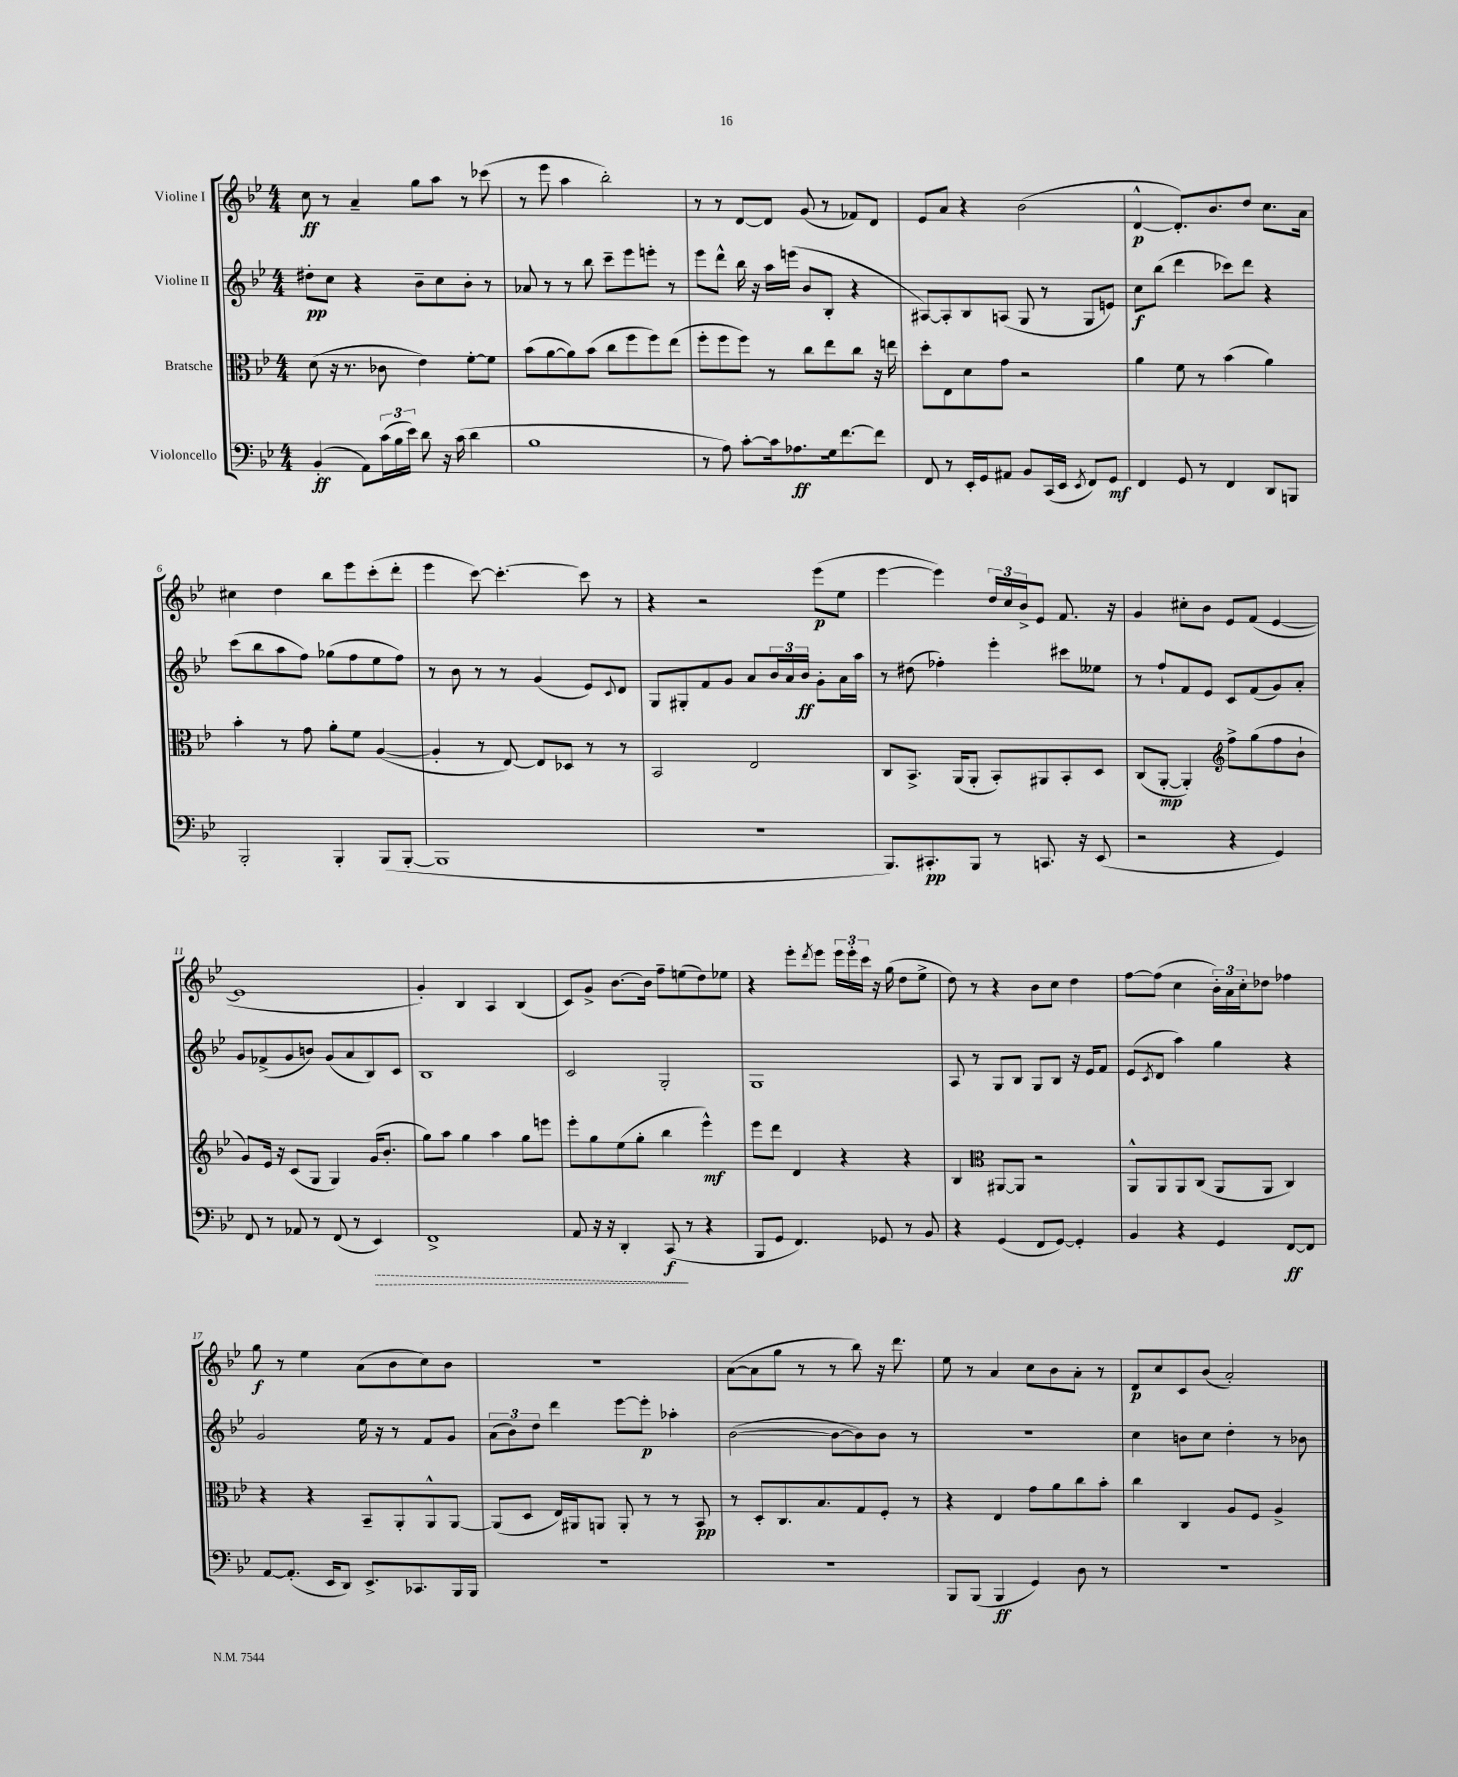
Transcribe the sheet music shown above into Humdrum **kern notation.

**kern	**dynam	**kern	**dynam	**kern	**dynam	**kern	**dynam
*part4	*part4	*part3	*part3	*part2	*part2	*part1	*part1
*staff4	*staff4	*staff3	*staff3	*staff2	*staff2	*staff1	*staff1
*I"Violoncello	*	*I"Bratsche	*	*I"Violine II	*	*I"Violine I	*
*clefF4	*	*clefC3	*	*clefG2	*	*clefG2	*
*k[b-e-]	*	*k[b-e-]	*	*k[b-e-]	*	*k[b-e-]	*
*M4/4	*	*M4/4	*	*M4/4	*	*M4/4	*
=1	=1	=1	=1	=1	=1	=1	=1
(4BB-'/	ff	(8d\	.	8dd#X'\L	pp	8cc\	ff
.	.	16r	.	8cc\J	.	8r	.
.	.	8.r	.	.	.	.	.
8AA\L)	.	.	.	4r	.	4a~/	.
(24c\L	.	8c-X\	.	.	.	.	.
24B-\	.	.	.	.	.	.	.
24e-\JJ)	.	.	.	.	.	.	.
8d\	.	4e-\)	.	8b-~\L	.	8gg\L	.
16r	.	.	.	8cc\	.	8aa\J	.
(16c\	.	.	.	.	.	.	.
4d\	.	[8f'\L	.	8b-'\J	.	8r	.
.	.	8f\J]	.	8r	.	(8ccc-X\	.
=2	=2	=2	=2	=2	=2	=2	=2
1B-	.	(8b-\L	.	8a-X/	.	8r	.
.	.	[8a\	.	8r	.	8eee-\	.
.	.	8a\])	.	8r	.	4aa\	.
.	.	(8b-\J	.	8bb-\	.	.	.
.	.	8cc\L	.	8ccc~\L	.	2bb-'\)	.
.	.	8ff\	.	8eee-\	.	.	.
.	.	8ff\)	.	8eeen'\J	.	.	.
.	.	(8ee-\J	.	8r	.	.	.
=3	=3	=3	=3	=3	=3	=3	=3
8r	.	8ff'\L	.	8eee-\L	.	8r	.
8A\)	.	8ff\	.	8ddd^^\J	.	8r	.
[8c'\L	.	8ff\J)	.	16bb-\	.	[8d/L	.
.	.	.	.	16r	.	.	.
16c\k]	.	8r	.	16aa\LL	.	8d/J]	.
8.A-X\	ff	.	.	(16eeen\JJ	.	.	.
.	.	8cc\L	.	8b-/L	.	(8g/	.
16G\k	.	8ee-\	.	8B-'/J	.	8r	.
[8.f\	.	.	.	.	.	.	.
.	.	8cc\J	.	4r	.	8f-X/L)	.
8f\J]	.	16r	.	.	.	8d/J	.
.	.	16een\	.	.	.	.	.
=4	=4	=4	=4	=4	=4	=4	=4
8FF/	.	8dd'\L	.	[8A#X/L)	.	8e-/L	.
8r	.	8E-\	.	8A#'/]	.	8a/J	.
16EE-'/LL	.	8d\	.	8B-/	.	4r	.
16GG/J	.	.	.	.	.	.	.
8AA#X/J	.	8g\J	.	(8An/J	.	.	.
8BB-/L	.	2r	.	8G/	.	(2b-\	.
(16CC/L	.	.	.	8r	.	.	.
16EE-/JJ	.	.	.	.	.	.	.
8qEE-/	.	.	.	.	.	.	.
8FF/L)	.	.	.	8G/L	.	.	.
8GG/J	mf	.	.	8en/J)	.	.	.
=5	=5	=5	=5	=5	=5	=5	=5
4FF/	.	4a\	.	8cc\L	f	[4d^^/	p
.	.	.	.	(8bb-\J	.	.	.
8GG/	.	8f\	.	4ddd\	.	8.d'/L])	.
8r	.	8r	.	.	.	.	.
.	.	.	.	.	.	8.b-/	.
4FF/	.	(4b-\	.	8ccc-X\L)	.	.	.
.	.	.	.	8ddd\J	.	8dd/J	.
8DD/L	.	4a\)	.	4r	.	8.cc\L	.
8BBBn/J	.	.	.	.	.	.	.
.	.	.	.	.	.	16a\Jk	.
!!LO:LB:g=z
=6	=6	=6	=6	=6	=6	=6	=6
2BBB-'/	.	4b-'\	.	(8ccc\L	.	4cc#X\	.
.	.	.	.	8bb-\	.	.	.
.	.	8r	.	8aa\	.	4dd\	.
.	.	8g\	.	8ff\J)	.	.	.
4BBB-'/	.	8a'\L	.	(8gg-X\L	.	8bb-\L	.
.	.	8f\J	.	8ff\	.	8eee-\	.
(8BBB-/L	.	([4A/	.	8ee-\	.	(8ccc'\	.
[8BBB-'/J	.	.	.	8ff\J)	.	8ddd'\J	.
=7	=7	=7	=7	=7	=7	=7	=7
1BBB-]	.	4A'/]	.	8r	.	4eee-\	.
.	.	.	.	8b-\	.	.	.
.	.	8r	.	8r	.	[8ccc\)	.
.	.	[8E-/)	.	8r	.	4.ccc'\_	.
.	.	8E-/L]	.	(4g/	.	.	.
.	.	8D-X/J	.	.	.	.	.
.	.	8r	.	8e-/L)	.	8ccc\]	.
.	.	.	.	8qqc/	.	.	.
.	.	8r	.	8d/J	.	8r	.
=8	=8	=8	=8	=8	=8	=8	=8
1r	.	2BB-/	.	8G/L	.	4r	.
.	.	.	.	8G#X'/	.	.	.
.	.	.	.	8f/	.	2r	.
.	.	.	.	8g/J	.	.	.
.	.	2E-/	.	8a/L	.	.	.
.	.	.	.	24b-/L	.	.	.
.	.	.	.	24a/	.	.	.
.	.	.	.	24b-/JJ	ff	.	.
.	.	.	.	8g'\L	.	(8eee-\L	p
.	.	.	.	16a\L	.	8ee-\J	.
.	.	.	.	16aa\JJ	.	.	.
=9	=9	=9	=9	=9	=9	=9	=9
8.BBB-/L)	.	8C/L	.	8r	.	[4eee-\	.
.	.	8.BB-^/J	.	(8dd#X\	.	.	.
8.CC#X'/	pp	.	.	.	.	.	.
.	.	.	.	4ff-X'\)	.	4eee-\])	.
.	.	(16AA/KL	.	.	.	.	.
8BBB-/J	.	8AA'/J	.	.	.	.	.
8r	.	8BB-'/L)	.	4eee-'\	.	24dd/LL	.
.	.	.	.	.	.	24cc/	.
.	.	.	.	.	.	24b-^/J	.
8.CCn/	.	8AA#X/	.	.	.	8e-/J	.
.	.	8BB-'/	.	8ccc#X\L	.	8.f/	.
16r	.	.	.	.	.	.	.
(8EE-/	.	8D/J	.	8ee--X\J	.	.	.
.	.	.	.	.	.	16r	.
=10	=10	=10	=10	=10	=10	=10	=10
2r	.	(8C/L	.	8r	.	4g/	.
.	.	[8AA'/J	mp	8ff`/L	.	.	.
.	.	4AA'/])	.	8f/	.	8cc#X'\L	.
.	.	.	.	8e-/J	.	8b-\J	.
*	*	*clefG2	*	*	*	*	*
4r	.	8ff^\L	.	8c/L	.	8e-/L	.
.	.	(8gg\	.	(8f/	.	(8f/J	.
4GG/)	.	8ff\	.	8g/)	.	[4e-/	.
.	.	8b-`\J	.	8a'/J	.	.	.
!!LO:LB:g=z
=11	=11	=11	=11	=11	=11	=11	=11
8FF/	.	8g/L)	.	8g/L	.	1e-]	.
8r	.	16e-/Jk	.	(8f-X^/	.	.	.
.	.	16r	.	.	.	.	.
8AA-X/	.	(8c/L	.	8g/	.	.	.
8r	.	8G/J	.	8bn/J)	.	.	.
(8FF/	.	4G/)	.	(8g/L	.	.	.
8r	.	.	.	8a/	.	.	.
!	!LO:HP:b	!	!	!	!	!	!
4EE-/)	>	(16g/KL	.	8B-/)	.	.	.
.	.	8.b-'/J	.	.	.	.	.
.	.	.	.	8c/J	.	.	.
=12	=12	=12	=12	=12	=12	=12	=12
1FF^	.	8gg\L)	.	1B-	.	4g'/)	.
.	.	8aa\J	.	.	.	.	.
.	.	4gg\	.	.	.	4B-/	.
.	.	4aa\	.	.	.	4A/	.
.	.	8gg\L	.	.	.	(4B-/	.
.	.	8eeen\J	.	.	.	.	.
=13	=13	=13	=13	=13	=13	=13	=13
8AA/	.	8eee-'\L	.	2c/	.	8c/L)	.
16r	.	8gg\	.	.	.	8g^/J	.
16r	.	.	.	.	.	.	.
4DD'/	.	(8ee-\	.	.	.	[8.b-\L	.
.	.	8gg'\J	.	.	.	.	.
.	.	.	.	.	.	16b-\Jk]	.
(8CC/	f	4bb-\	.	2G'/	.	8ff~\L	.
8r	]	.	.	.	.	(8een\	.
4r	.	4eee-^^\)	mf	.	.	8dd\)	.
.	.	.	.	.	.	8ee-X\J	.
=14	=14	=14	=14	=14	=14	=14	=14
8BBB-/L	.	8eee-\L	.	1G	.	4r	.
8GG/J	.	8ddd\J	.	.	.	.	.
4.FF/)	.	4d/	.	.	.	8eee-'\L	.
.	.	.	.	.	.	8qddd/	.
.	.	.	.	.	.	8eee-\J	.
.	.	4r	.	.	.	24eee-\LL	.
.	.	.	.	.	.	24eee-'\	.
.	.	.	.	.	.	24ccc\JJ	.
8GG-X/	.	.	.	.	.	16r	.
.	.	.	.	.	.	(16gg\	.
8r	.	4r	.	.	.	8dd\L	.
8BB-/	.	.	.	.	.	8ee-^\J	.
=15	=15	=15	=15	=15	=15	=15	=15
4r	.	4B-/	.	8A/	.	8dd\)	.
.	.	.	.	8r	.	8r	.
*	*	*clefC3	*	*	*	*	*
(4GG/	.	[8AA#X/L	.	8G/L	.	4r	.
.	.	8AA#/J]	.	8B-/J	.	.	.
8FF/L	.	2r	.	8G/L	.	8b-\L	.
[8GG/J)	.	.	.	8B-/J	.	8cc\J	.
4GG'/]	.	.	.	16r	.	4dd\	.
.	.	.	.	16e-/KL	.	.	.
.	.	.	.	8f/J	.	.	.
=16	=16	=16	=16	=16	=16	=16	=16
4BB-/	.	8AA^^/L	.	(8e-/L	.	[8ff\L	.
.	.	.	.	8qc/	.	.	.
.	.	8AA/	.	8d/J	.	(8ff\J]	.
4r	.	8AA/	.	4aa\)	.	4cc\	.
.	.	(8C/J	.	.	.	.	.
4GG/	.	8AA/L	.	4gg\	.	24b-'\LL)	.
.	.	.	.	.	.	24a\	.
.	.	.	.	.	.	24cc'\J	.
.	.	8AA/J	.	.	.	8dd-X\J	.
[8FF/L	ff	4C/)	.	4r	.	4ff-X\	.
8FF/J]	.	.	.	.	.	.	.
!!LO:LB:g=z
=17	=17	=17	=17	=17	=17	=17	=17
[8AA/L	.	4r	.	2g/	.	8gg\	f
(8.AA'/J]	.	.	.	.	.	8r	.
.	.	4r	.	.	.	4ee-\	.
16EE-/KL	.	.	.	.	.	.	.
8DD/J)	.	.	.	.	.	.	.
8.EE-^/L	.	8BB-~/L	.	16ee-\	.	(8a\L	.
.	.	.	.	16r	.	.	.
.	.	8AA'/	.	8r	.	8b-\	.
8.CC-X/	.	.	.	.	.	.	.
.	.	8AA^^/	.	8f/L	.	8cc\)	.
16BBB-/L	.	[8AA/J	.	8g/J	.	8b-\J	.
16BBB-/JJ	.	.	.	.	.	.	.
=18	=18	=18	=18	=18	=18	=18	=18
1r	.	(8AA/L]	.	(12a\L	.	1r	.
.	.	.	.	12b-\)	.	.	.
.	.	8D/J	.	.	.	.	.
.	.	.	.	12dd\J	.	.	.
.	.	16E-/LL)	.	4ddd\	.	.	.
.	.	16AA#X/J	.	.	.	.	.
.	.	8AAn/J	.	.	.	.	.
.	.	8AA'/	.	[8eee-\L	.	.	.
.	.	8r	.	8eee-'\J]	p	.	.
.	.	8r	.	4aa-X'\	.	.	.
.	.	8BB-/	pp	.	.	.	.
=19	=19	=19	=19	=19	=19	=19	=19
1r	.	8r	.	([2b-\	.	([8a\L	.
.	.	8D'/L	.	.	.	8a\]	.
.	.	8.C/	.	.	.	8gg\J	.
.	.	.	.	.	.	8r	.
.	.	8.B-/	.	.	.	.	.
.	.	.	.	8b-\L_	.	8r	.
.	.	8G/	.	8b-\])	.	8bb-\)	.
.	.	8F'/J	.	8b-\J	.	16r	.
.	.	.	.	.	.	8.ddd\	.
.	.	8r	.	8r	.	.	.
=20	=20	=20	=20	=20	=20	=20	=20
8BBB-/L	.	4r	.	1r	.	8ee-\	.
(8BBB-/J	.	.	.	.	.	8r	.
4BBB-/	ff	4E-/	.	.	.	4a/	.
4GG/)	.	8g\L	.	.	.	8cc\L	.
.	.	8a\	.	.	.	8b-\	.
8D\	.	8cc\	.	.	.	8a'\J	.
8r	.	8b-'\J	.	.	.	8r	.
=21	=21	=21	=21	=21	=21	=21	=21
1r	.	4cc\	.	4cc\	.	8d/L	p
.	.	.	.	.	.	8cc/	.
.	.	4C/	.	8bn\L	.	8c/	.
.	.	.	.	8cc\J	.	(8b-/J	.
.	.	8A/L	.	4dd'\	.	2a'/)	.
.	.	8F/J	.	.	.	.	.
.	.	4A^/	.	8r	.	.	.
.	.	.	.	8b-X\	.	.	.
==	==	==	==	==	==	==	==
*-	*-	*-	*-	*-	*-	*-	*-
